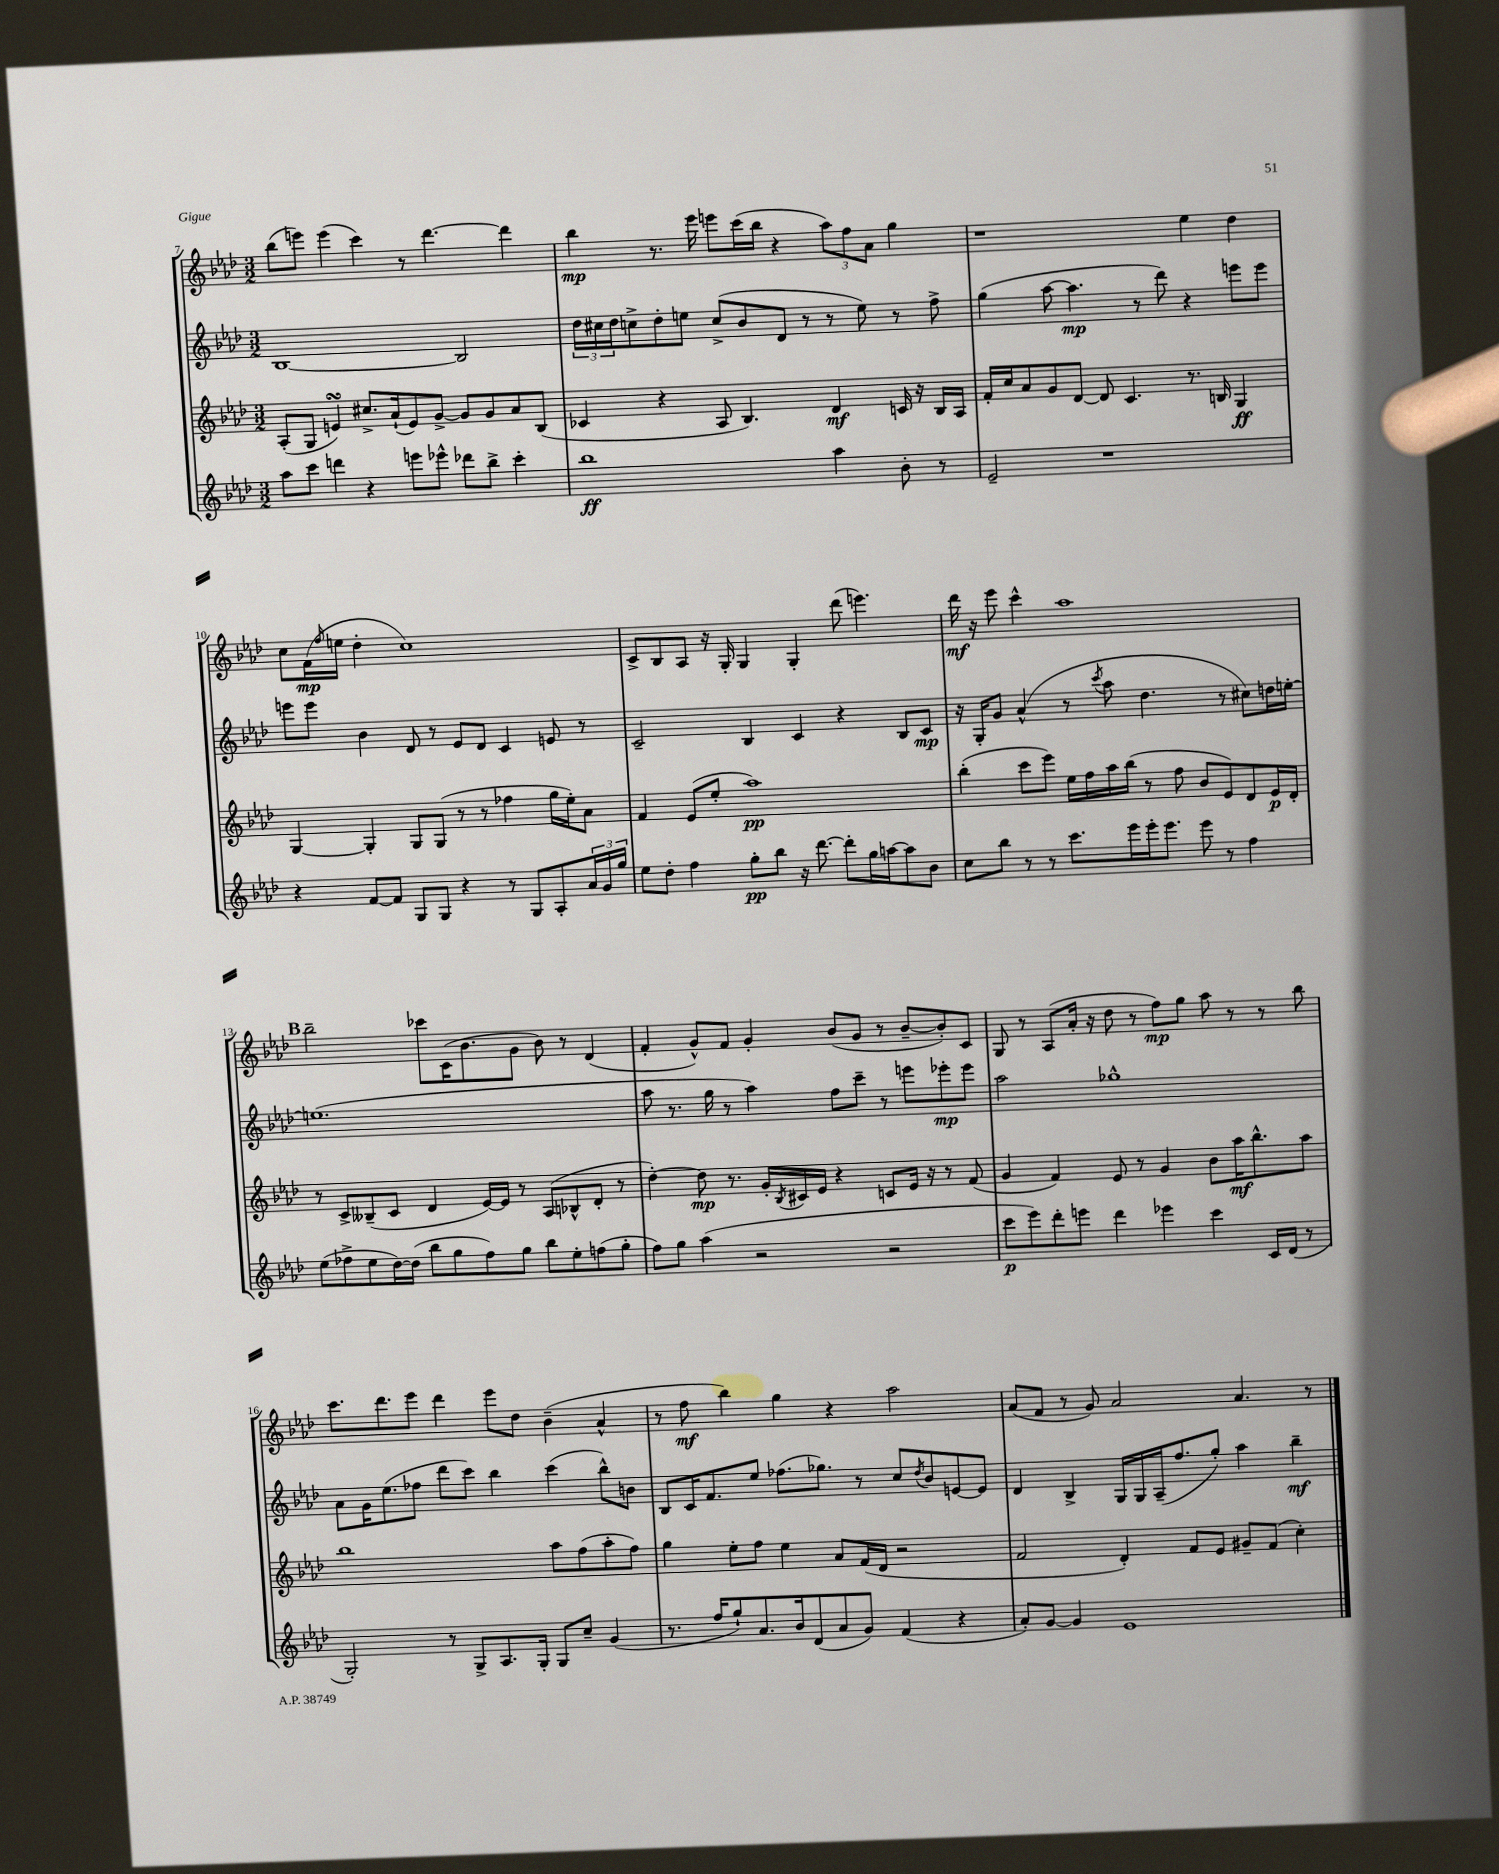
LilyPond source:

<<
\new StaffGroup <<
\new Staff = "s0" {
    \clef treble \key aes \major \numericTimeSignature \time 3/2
    bes''8( e'''8) e'''4( c'''4) r8 des'''4.~ des'''4 |
    bes''4\mp r8. ees'''16 e'''8 c'''16( bes''16 r4 \tuplet 3/2 { aes''8) f''8 aes'8 } g''4 |
    r1 ees''4 des''4 |
    c''8 f'16\mp( \grace { f''16 } e''16 des''4-. c''1) |
    c'8-> bes8 aes8 r16 g16-. g4 g4-. des'''8( e'''4.) |
    des'''16\mf r16 ees'''8 c'''4-^ aes''1 |
    \mark \markup { \bold "B" } bes''2-- ces'''8 c'16( bes'8. g'8 bes'8) r8 des'4( |
    f'4-. g'8-^) f'8 g'4-. bes'8( g'8 r8 bes'8~-- bes'8-.) c'8 |
    g8 r8 aes8( aes'16-. r16 des''8 r8 f''8\mp) g''8 aes''8 r8 r8 bes''8 |
    c'''8. des'''8. ees'''8 des'''4 ees'''8 des''8 bes'4--( aes'4-^ |
    r8 f''8\mf bes''4) g''4 r4 aes''2 |
    aes'8( f'8 r8 g'8) aes'2 aes'4. r8 \bar "|." |
}
\new Staff = "s1" {
    \clef treble \key aes \major \numericTimeSignature \time 3/2
    bes1~ bes2 |
    \tuplet 3/2 { des''16 cis''16 des''16 } c''8-> des''8-. e''8 c''8->( bes'8 des'8 r8 r8 e''8) r8 f''8-> |
    g''4( aes''8~ aes''4.\mp r8 des'''8) r4 e'''8 e'''8 |
    e'''8 e'''8 bes'4 des'8 r8 ees'8 des'8 c'4 e'8 r8 |
    c'2-- bes4 c'4 r4 bes8 c'8\mp |
    r16 g16-. g'8 aes'4-^( r8 \acciaccatura { c'''8 } aes''8 des''4. r8 cis''8) d''16 e''16~-. |
    \mark \markup { \bold "B" } e''1.( |
    aes''8 r8. g''16 r8 aes''4) f''8 c'''8-- r8 e'''8 ees'''8-.\mp ees'''8 |
    aes''2 ges''1-^ |
    aes'8 g'16 ees''8.( fes''8 des'''8 c'''8) bes''4 c'''4( bes''8-^) b'8 |
    bes8 c'16 f'8. ees''8 fes''8.( ges''8.) r8 c''8 \acciaccatura { des''8 } bes'8 e'8~ e'8 |
    des'4 bes4-> g16 g16 aes16--( f''8. g''8-.) aes''4 bes''4--\mf \bar "|." |
}
\new Staff = "s2" {
    \clef treble \key aes \major \numericTimeSignature \time 3/2
    aes8-.( g8 e'4\turn) cis''8.-> aes'16-!( e'8) g'8~-> g'8 g'8 aes'8 bes8( |
    ces'4 r4 aes8 bes4.) des'4\mf c'16 r16 bes16 aes16 |
    f'16-. c''16 aes'8 g'8 des'8~ des'8 c'4. r8. b16 g4\ff |
    g4~ g4-. g8 g8( r8 r8 fes''4 g''16 ees''16-.) aes'8 |
    f'4 ees'8( ees''8-. aes''1\pp) |
    bes''4-.( c'''8 ees'''8) ees''16 f''16 aes''16 bes''16( r8 f''8 bes'8 ees'8) des'8 ees'16\p des'16-. |
    \mark \markup { \bold "B" } r8 c'8-> beses8--( c'8 des'4 ees'16~) ees'16 r8 aes8( bes8-^ des'8-. r8 |
    des''4~-.) des''8\mp r8. g'16-. \acciaccatura { bes8 } cis'16 ees'16 r4 c'8 ees'16 r16 r8 f'8( |
    g'4 f'4) ees'8 r8 g'4 bes'8 aes''16\mf bes''8.-^ aes''8 |
    bes''1 aes''8 f''8( aes''8-. f''8) |
    g''4 ees''8-. f''8 ees''4 aes'8 f'16( des'16 r2 |
    f'2 des'4-.) f'8 ees'8 gis'8-- f'8( c''4-.) \bar "|." |
}
\new Staff = "s3" {
    \clef treble \key aes \major \numericTimeSignature \time 3/2
    aes''8 c'''8 d'''4 r4 e'''8 ees'''8-^ des'''8 bes''8-> c'''4-. |
    bes''1\ff aes''4 bes'8-. r8 |
    ees'2-- r1 |
    r4 f'8~ f'8 g8 g8 r4 r8 g8 aes8-. \tuplet 3/2 { aes'16 g'16 g''16 } |
    ees''8 des''8-. f''4 g''8-.\pp bes''8 r16 des'''8.~ des'''8-. g''16 a''16~ a''8 bes'8 |
    c''8 bes''8 r8 r8 c'''8. ees'''16 ees'''16-. ees'''8. ees'''8 r8 f''4 |
    \mark \markup { \bold "B" } ees''8( fes''8-> ees''8 des''16~) des''16( bes''8 g''8 fes''8) g''8 bes''8 ees''8-. f''8( g''8-. |
    f''8) g''8 aes''4( r2 r2 |
    c'''8\p ees'''8) des'''8-. e'''8 des'''4 ees'''4 c'''4 c'16 des'16( r8 |
    g2-.) r8 g8-> aes8. g16-. g8 c''8-- g'4( |
    r8. f''16 g''8-!) aes'8. bes'16 des'8( aes'8 g'8) f'4( r4 |
    aes'8-.) g'8~ g'4 ees'1 \bar "|." |
}
>>
>>
\layout { \context { \Score currentBarNumber = #7 } }
